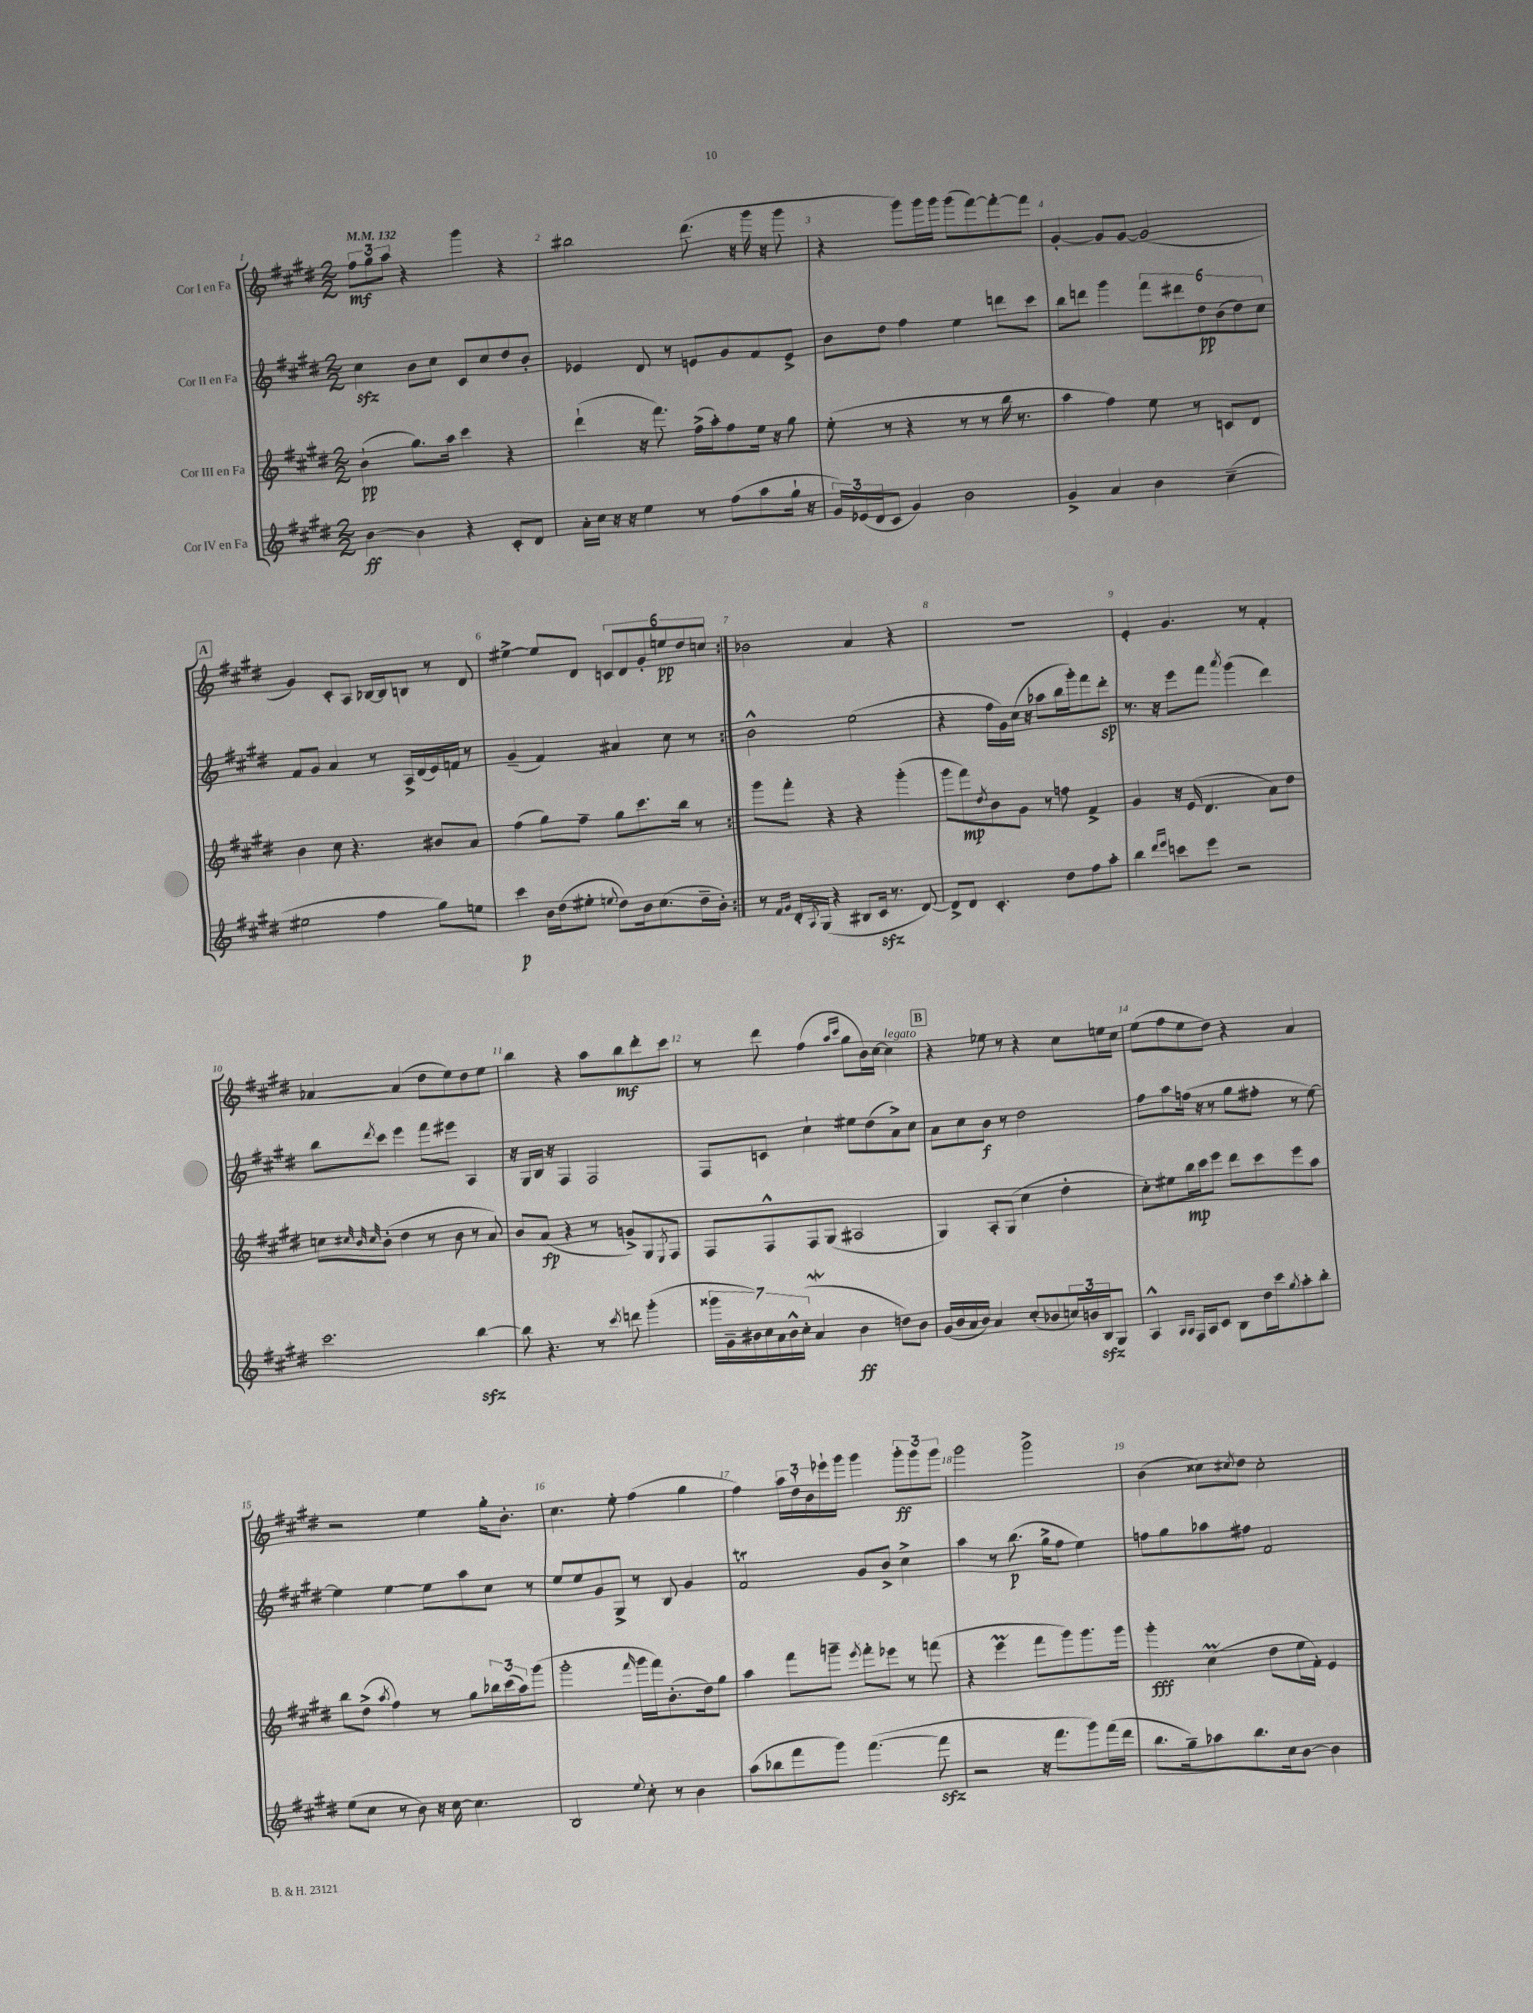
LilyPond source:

<<
\new StaffGroup <<
\new Staff = "s0" \with { instrumentName = "Cor I en Fa" } {
    \clef treble \key e \major \numericTimeSignature \time 2/2 \tempo 4 = 132
    \repeat volta 2 { \tuplet 3/2 { fis''8\mf gis''8 a''8 } r4 gis'''4 r4 |
    bis''2 dis'''8.( r16 gis'''16 r16 gis'''8 |
    r4 gis'''8) gis'''16 gis'''16 gis'''8( fis'''8~) fis'''8~-. fis'''8 |
    gis'4~-. gis'8 gis'8~ gis'2( |
    \mark \markup { \box "A" } gis'4) cis'8-. a8 bes16~ bes16 b8 r8 dis'8 |
    eis''4~-> eis''8 dis'8 \tuplet 6/4 { c'8 dis'8 gis'8-. e''8\pp dis''8 c''8 } | }
    bes'2 a'4 r4 |
    R1 |
    e'4-. gis'4. r8 fis'4-. |
    aes'4~ aes'4( dis''8 e''8) dis''8 e''8 |
    b''4 r4 a''8 b''8\mf dis'''8-. cis'''8 |
    r8 dis'''8 fis''4( \grace { a''16 cis'''16 } gis''8 b'16) cis''16~ cis''4^\markup { \italic "legato" } |
    \mark \markup { \box "B" } r4 ees''8 r8 r4 cis''8 e''16 cis''16 |
    e''8( fis''8 e''8 dis''8) r4 a'4 |
    r2 e''4 gis''16-. b'8.-. |
    cis''4. e''8-. fis''4( gis''4 |
    fis''4) \tuplet 3/2 { a''16 dis''16-! b'16 } ees'''16-! gis'''16 gis'''4 \tuplet 3/2 { gis'''8-.\ff gis'''8 gis'''8 } |
    gis'''2 gis'''2-> |
    b'4( cisis''8) \acciaccatura { cis''8 } dis''8 cis''2-. \bar "|." |
}
\new Staff = "s1" \with { instrumentName = "Cor II en Fa" } {
    \clef treble \key e \major \numericTimeSignature \time 2/2
    \repeat volta 2 { cis''4\sfz b'8 cis''8 cis'8 cis''8 dis''8 b'8-. |
    ees'4 dis'8 r8 e'8 gis'8 fis'8 e'8-> |
    b'8 dis''8 fis''4 e''4 d'''8 cis'''8 |
    b''8 d'''8 gis'''4 \tuplet 6/4 { fis'''8 dis'''8 dis''8\pp b'8( dis''8) cis''8 } |
    \mark \markup { \box "A" } fis'8 gis'8 a'4 r8 a16-> dis'16( e'16) f'16 r8 |
    gis'4--( fis'4) ais'4 cis''8 r8 | }
    b'2-^ e''2( |
    r4 fis''16 gis'16) cis''16( r16 aes''8 b''16 gis'''16-.) fis'''8 dis'''8-.\sp |
    r8. r16 e'''8 fis'''8 \acciaccatura { a'''8 } gis'''4( dis'''4) |
    b''8 \acciaccatura { dis'''8 } cis'''8 e'''4 fis'''8 eis'''8 a4 |
    r16 gis16 b16 r16 fis4 fis2 |
    fis8 c'8 cis''4-! eis''8 dis''8( a'8->) cis''8 |
    \mark \markup { \box "B" } a'8 cis''8 b'8\f r8 dis''2 |
    fis''8 a''8 f''16( r16 r8 gis''8 fis''8-. r8 e''8~) |
    e''4 e''4~ e''8 a''8 cis''8 r8 |
    e''8 e''8 gis'8 gis8-> r8 b8 gis'4 |
    fis'2\trill gis'8 b'8-> cis''4-> |
    a''4 r8 b''8.\p( gis''16-> fis''8 e''4) |
    f''8 gis''8 aes''8 fis''8 fis'2 \bar "|." |
}
\new Staff = "s2" \with { instrumentName = "Cor III en Fa" } {
    \clef treble \key e \major \numericTimeSignature \time 2/2
    \repeat volta 2 { b'4-!\pp( gis''8.) a''16 cis'''4 r4 |
    dis'''4-!( r16 fis'''8.) fis''16->( a''16-.) fis''8 e''16 r16 gis''8 |
    e''8-.( r8 r4 r8 r8 b''16 r8. |
    a''4 fis''4) e''8 r8 c'8 dis'8 |
    \mark \markup { \box "A" } b'4 cis''8 r4. bis'8 a'8 |
    fis''4( gis''8) fis''8-- gis''8 cis'''8. b''16 r8 | }
    gis'''8 fis'''8-. r4 r4 gis'''4-.( |
    gis'''8 fis'''8\mp) \acciaccatura { dis''8 } b'8 gis'8 r8 f''8 fis'4-> |
    gis'4 r16 e'16( dis'4. a'8) dis''8 |
    c''8 \grace { cis''32 b'32 cis''32 } b'8-.( dis''4 r8 b'8 r8 a'8) |
    b'8 a'8\fp( r4 r8 g'8->) gis8 \acciaccatura { e8 } fis8 |
    fis8 fis8-^ fis8 gis8( ais2 |
    \mark \markup { \box "B" } gis4) a8-. gis8( cis''4 dis''4-. |
    cis''8-.) eis''8 b''16\mp cis'''16 e'''8 dis'''8 cis'''8 e'''8 a''8 |
    b''8 dis''8->( \acciaccatura { a''8 } fis''4) r8 gis''8 \tuplet 3/2 { bes''16 cis'''16( a''16) } gis'''8( |
    gis'''2-. \grace { fis'''16 } gis'''16 fis'''16) b'8.-.( dis''16) gis''8 |
    a''4 fis'''8 g'''8-- \acciaccatura { e'''8 } fis'''8-. ees'''8 r8 f'''8( |
    r4 e'''4\prall fis'''8 gis'''8) gis'''8. gis'''16 |
    gis'''4-.\fff cis''4\prall( dis''8 e''16 fis'16-.) e'4 \bar "|." |
}
\new Staff = "s3" \with { instrumentName = "Cor IV en Fa" } {
    \clef treble \key e \major \numericTimeSignature \time 2/2
    \repeat volta 2 { b'4~\ff b'4 r4 cis'8-. dis'8 |
    a'16-. cis''16 r16 r16 e''4 r8 fis''8( a''8 gis''16-! r16 |
    \tuplet 3/2 { gis'16) ees'16( dis'16 } cis'8 gis'4) b'2 |
    gis'4-> a'4 b'4 cis''4--( |
    \mark \markup { \box "A" } eis''2 fis''4 gis''8) e''8 |
    cis'''4\p b'16 dis''16( eis''8-. \appoggiatura { e''8 } dis''8) b'16 cis''8.( dis''16-- b'16-.) | }
    r8 \grace { fis'16 gis'16 } dis'16-. \acciaccatura { a8 } gis16( r4 bis8 cis'16\sfz r8. dis'8~) |
    dis'8-> dis'8 cis'4.-. dis''8 fis''8 a''8-. |
    b''4 \grace { dis'''16 e'''16 } c'''8 e'''8 r2 |
    cis'''2. b''4~\sfz |
    b''8 r4. r8 \acciaccatura { cis'''8 } d'''8 gis'''4-.( |
    \tuplet 7/4 { gisis'''16 gis'16-- bis'16) cis''16 a'16 bis'16-^ cis''16-.( } a'4\mordent bis'4\ff d''8) bis'8 |
    \mark \markup { \box "B" } gis'16( b'16 a'16 b'16) a'4 cis''8-.( bes'8 \tuplet 3/2 { c''16) b'16 b16\sfz } gis8 |
    a4-^ \grace { a16 a16 } fis16 a16 cis'8 b8 dis''16 cis'''16 \acciaccatura { gis''8 } a''8-. b''8-. |
    e''8( cis''8 r8 b'8) r16 cis''16~ cis''4. |
    b2 \appoggiatura { e''8 } cis''8-. r8 b'4 |
    a''8( bes''8 fis'''8 gis'''8) fis'''4.~( fis'''8\sfz |
    r2 r16 fis'''8. gis'''8) fis'''16( dis'''16 |
    b''8. gis''16--) aes''8 b''8. cis''16 b'8~ b'4 \bar "|." |
}
>>
>>
\layout { \context { \Score \override BarNumber.break-visibility = ##(#f #t #t) barNumberVisibility = #all-bar-numbers-visible } }
